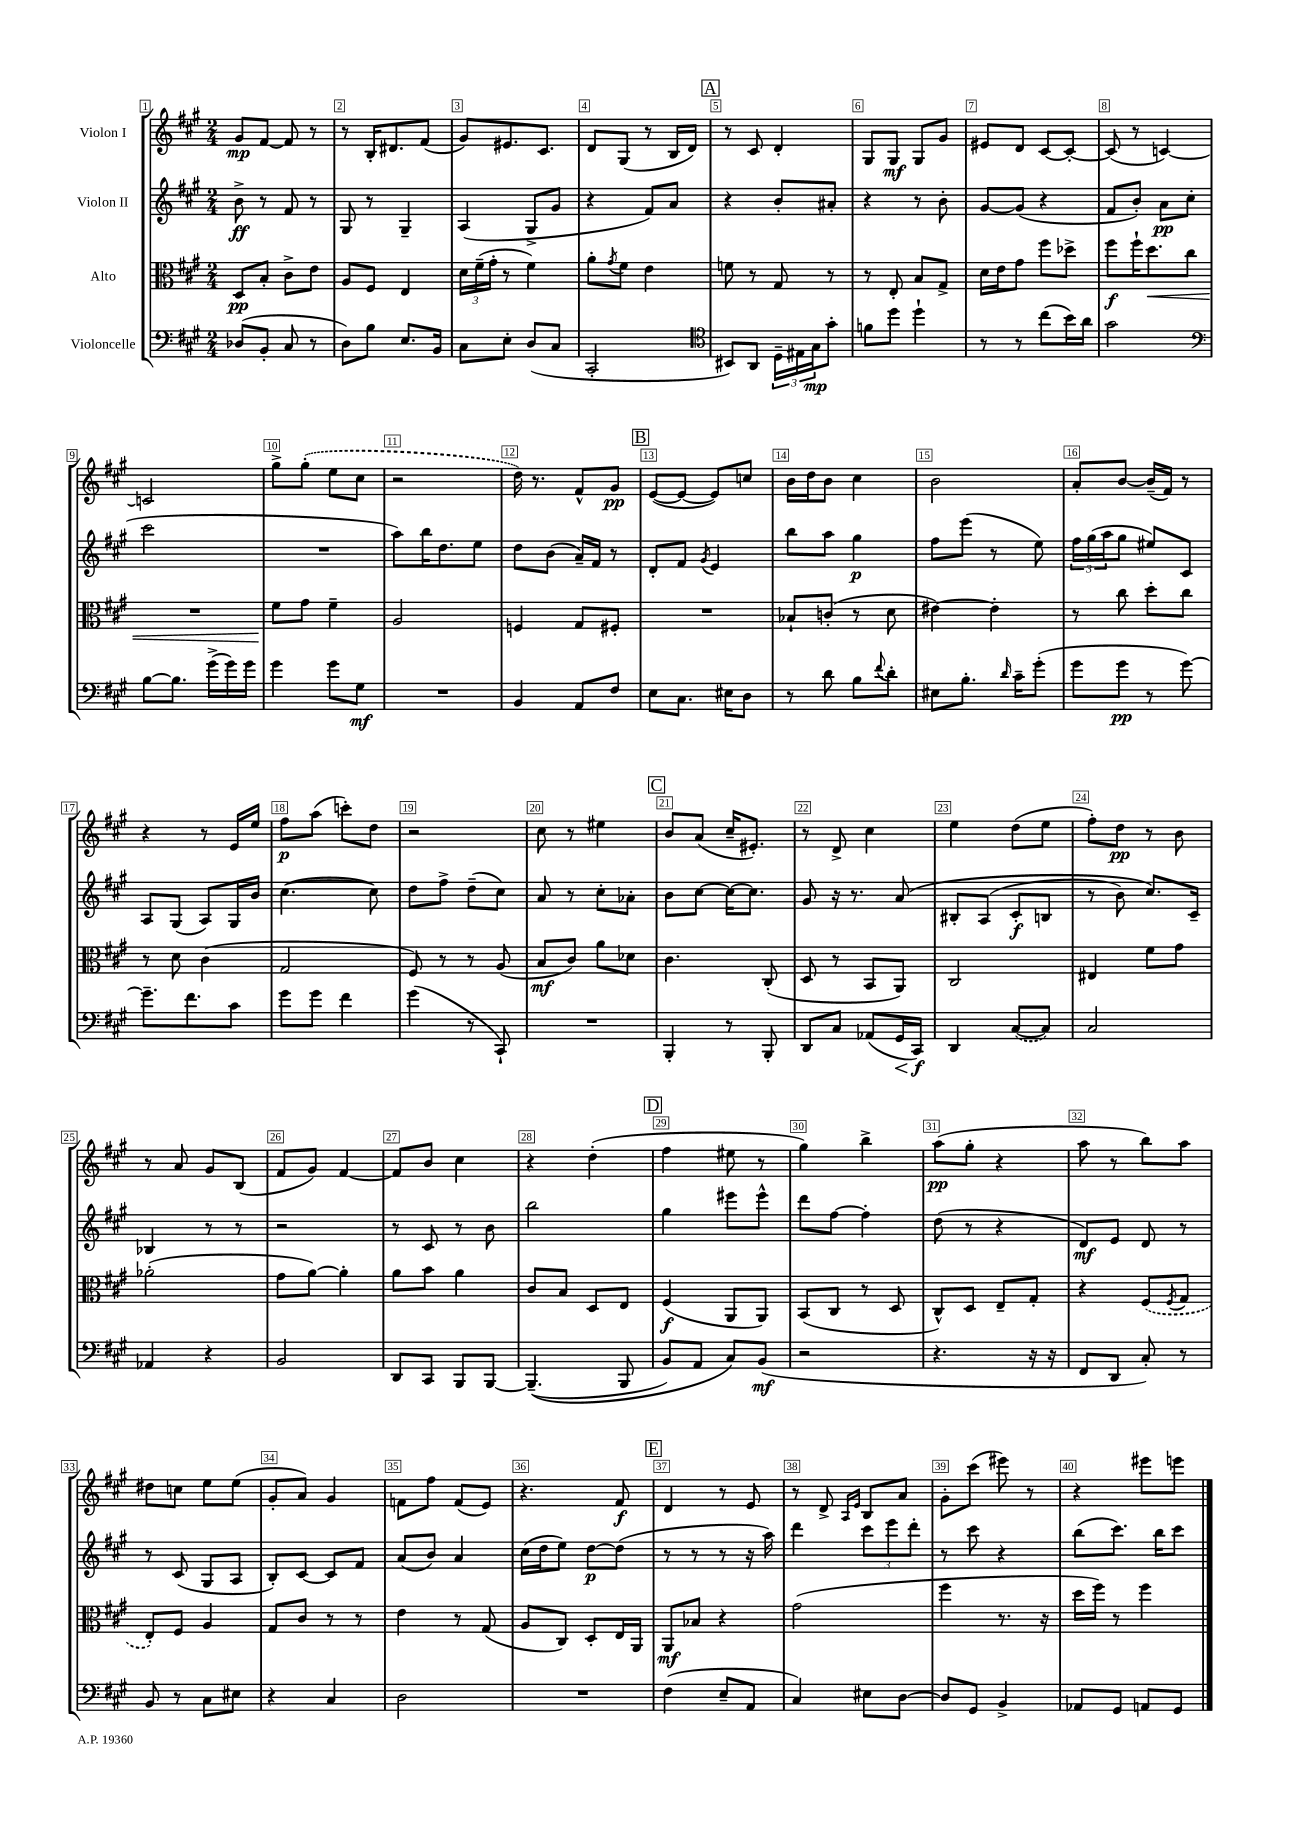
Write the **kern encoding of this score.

**kern	**kern	**kern	**kern
*staff4	*staff3	*staff2	*staff1
*clefF4	*clefC3	*clefG2	*clefG2
*k[f#c#g#]	*k[f#c#g#]	*k[f#c#g#]	*k[f#c#g#]
*M2/4	*M2/4	*M2/4	*M2/4
(8D-/L	8D/L	8b^\	8g#/L
8BB'/J	8B'/J	8r	[8f#/J
8C#/	8c#^\L	8f#/	8f#/]
8r	8e\J	8r	8r
=	=	=	=
8D\L)	8A/L	8G#/	8r
8B\J	8F#/J	8r	16B'/LK
.	.	.	8.d#/
8.E/L	4E/	4G#~/	.
.	.	.	(8f#/J
16BB/Jk	.	.	.
=	=	=	=
8C#\L	24d\LL	(4A/	8g#/L)
.	(24f#~\	.	.
.	24g#'\JJ	.	.
8E'\J	8r	.	8.e#/
(8D/L	4f#\)	8G#^/L	.
.	.	.	8.c#/J
8C#/J	.	8g#/J	.
=	=	=	=
2CC#'/	8a'\L	4r	8d/L
.	8qg#/	.	.
.	8f#\J	.	(8G#/J
.	4e\	8f#/L)	8r
.	.	8a/J	16B/LL
.	.	.	16d/JJ)
=	=	=	=
*clefC4	*	*	*
8BB#/L)	8f\	4r	8r
8AA/J	8r	.	8c#/
24D~\LL	8G#/	8b'/L	4d'/
24E#\	.	.	.
24G#\J	.	.	.
8g#'\J	8r	8a#'/J	.
=	=	=	=
8f\L	8r	4r	8G#/L
8dd\J	8E'/	.	8G#/J
4dd`\	8B/L	8r	8G#/L
.	8G#^/J	8b'\	8g#/J
=	=	=	=
8r	16d\LL	[8g#/L	8e#/L
.	16e\J	.	.
8r	8g#\J	(8g#/]J	8d/J
(8cc#\L	8ff#\L	4r	[8c#/L
16b\L)	8dd-^\J	.	8c#'/_J
16a\JJ	.	.	.
=	=	=	=
2g#\	8ff#\L	8f#/L	(8c#/]
.	16ff#`\K	8b'/J)	8r
.	8.dd\	.	.
.	.	8a\L	[4c/)
.	8cc#\J	(8cc#\J	.
=	=	=	=
*clefF4	*	*	*
[8B\L	2r	2ccc#\	2c/]
8.B\]J	.	.	.
(16g#^\LL	.	.	.
16g#\)	.	.	.
16g#\JJ	.	.	.
=	=	=	=
4g#\	8f#\L	2r	8gg#^\L
.	8g#\J	.	(8gg#'\J
8g#\L	4f#~\	.	8ee\L
8G#\J	.	.	8cc#\J
=	=	=	=
2r	2A/	8aa\L)	2r
.	.	16bb\K	.
.	.	8.dd\	.
.	.	8ee\J	.
=	=	=	=
4BB/	4F/	8dd\L	16dd\)
.	.	.	8.r
.	.	(8b\J	.
8AA/L	8G#/L	16a~/LL)	8f#^^/L
.	.	16f#/JJ	.
8F#/J	8F#'/J	8r	8g#/J
=	=	=	=
8E\L	2r	8d'/L	([8e/L
8.C#\J	.	8f#/J	8e/_J
.	.	8qg#/	.
.	.	4e/	8e/]L)
16E#\LK	.	.	.
8D\J	.	.	8cc/J
=	=	=	=
8r	8B-`/L	8bb\L	16b\LL
.	.	.	16dd\J
8d\	(8c'/J	8aa\J	8b\J
8B\L	8r	4gg#\	4cc#\
8qqf#/	.	.	.
8d'\J	8d\	.	.
=	=	=	=
8E#\L	[4e#\)	8ff#\L	2b\
8.B'\J	.	(8eee\J	.
.	4e#'\]	8r	.
16qqd/	.	.	.
16c#~\LK	.	.	.
(8g#'\J	.	8ee\)	.
=	=	=	=
8g#\L	8r	24ff#\LL	8a'/L
.	.	(24gg#\	.
.	.	24aa\J	.
8g#\J	8cc#\	8gg#\J	[8b/J
8r	8dd'\L	8ee#/L)	(16b~/]LL
.	.	.	16f#/JJ)
[8g#\)	8cc#\J	8c#/J	8r
=	=	=	=
8.g#~\]L	8r	8A/L	4r
.	8d\	(8G#/J	.
8.f#\	.	.	.
.	(4c#\	8A/L)	8r
8c#\J	.	16G#/L	16e/LL
.	.	16b/JJ	16ee/JJ
=	=	=	=
8g#\L	2G#/	([4.cc#\	8ff#\L
8g#\J	.	.	(8aa\J
4f#\	.	.	8ccc'\L)
.	.	8cc#\])	8dd\J
=	=	=	=
(4g#\	8F#/)	8dd\L	2r
.	8r	8ff#^\J	.
8r	8r	(8dd~\L	.
8CC#`/)	(8A/	8cc#\J)	.
=	=	=	=
2r	8B/L	8a/	8cc#\
.	8c#/J)	8r	8r
.	8a\L	8cc#'\L	4ee#\
.	8d-\J	8a-'\J	.
=	=	=	=
4BBB'/	4.c#\	8b\L	8b/L
.	.	[8cc#\J	(8a/J
8r	.	16cc#\_LK	16cc#~/LK
.	.	8.cc#\]J	8.e#'/J)
8BBB'/	(8C#'/	.	.
=	=	=	=
8DD/L	8D/	8g#/	8r
8C#/J	8r	16r	8d^/
.	.	8.r	.
(8AA-/L	8BB/L	.	4cc#\
16GG#/L	8AA/J)	&(8a/	.
16CC#/JJ)	.	.	.
=	=	=	=
4DD/	2C#/	8B#'/L	4ee\
.	.	(8A/J	.
([8C#/L	.	8c#'/L	(8dd\L
8C#/]J)	.	8B/J	8ee\J
=	=	=	=
2C#/	4E#/	8r	8ff#'\L)
.	.	8b\)	8dd\J
.	8f#\L	8.cc#/L&)	8r
.	8g#\J	.	8b\
.	.	16c#~/Jk	.
=	=	=	=
4AA-/	(2a-'\	4B-/	8r
.	.	.	8a/
4r	.	8r	8g#/L
.	.	8r	(8B/J
=	=	=	=
2BB/	8g#\L	2r	8f#/L
.	[8a\J)	.	8g#/J)
.	4a'\]	.	[4f#/
=	=	=	=
8DD/L	8a\L	8r	8f#/]L
8CC#/J	8b\J	8c#/	8b/J
8BBB/L	4a\	8r	4cc#\
[8BBB/J	.	8b\	.
=	=	=	=
&((4.BBB~/]	8c#/L	2bb\	4r
.	8B/J	.	.
.	8D/L	.	(4dd'\
8BBB/	8E/J	.	.
=	=	=	=
8BB/L)	(4F#/	4gg#\	4ff#\
8AA/J	.	.	.
8C#/L&)	8AA/L	8eee#\L	8ee#\
(8BB/J	8AA/J)	8eee#^^\J	8r
=	=	=	=
2r	(8BB/L	8ddd\L	4gg#\)
.	8C#/J	[8ff#\J	.
.	8r	4ff#'\]	4bb^\
.	8D/	.	.
=	=	=	=
4.r	8C#^^/L)	(8dd\	(8aa\L
.	8D/J	8r	8gg#'\J
.	8E~/L	4r	4r
16r	8G#'/J	.	.
16r	.	.	.
=	=	=	=
8FF#/L	4r	8d/L)	8aa\
8DD/J	.	8e/J	8r
8C#'/)	(8F#/L	8d/	8bb\L)
.	8qF#/	.	.
8r	8G#/J	8r	8aa\J
=	=	=	=
8BB/	8E'/L)	8r	8dd#\L
8r	8F#/J	(8c#/	8cc\J
8C#\L	4A/	8G#/L	8ee\L
8E#\J	.	8A/J	(8ee\J
=	=	=	=
4r	8G#/L	8B'/L)	8g#'/L
.	8c#/J	[8c#/J	8a/J)
4C#/	8r	8c#/]L	4g#/
.	8r	8f#/J	.
=	=	=	=
2D\	4e\	(8a/L	8f\L
.	.	8b/J)	8ff#\J
.	8r	4a/	(8f/L
.	(8G#/	.	8e/J)
=	=	=	=
2r	8A/L	(16cc#\LL	4.r
.	.	16dd\J	.
.	8C#/J)	8ee\J)	.
.	8D'/L	[8dd\L	.
.	16E/L	(8dd\]J	8f#/
.	16AA/JJ	.	.
=	=	=	=
(4F#\	8AA/L	8r	4d/
.	8B-/J	8r	.
8E~/L	4r	8r	8r
8AA/J	.	16r	8e/
.	.	16aa\)	.
=	=	=	=
4C#/)	(2g#\	4ddd\	8r
.	.	.	8d^/
.	.	.	16qqA/LL
.	.	.	16qqe/JJ
8E#\L	.	12ccc#\L	8B/L
.	.	12eee\	.
[8D\J	.	.	8a/J
.	.	12ddd'\J	.
=	=	=	=
8D/]L	4ff#\	8r	8g#'\L
8GG#/J	.	8ccc#\	(8ccc#\J
4BB^/	8.r	4r	8eee#\)
.	.	.	8r
.	16r	.	.
=	=	=	=
8AA-/L	16dd\LL	(8bb\L	4r
.	16ff#\JJ)	.	.
8GG#/J	8r	8.ccc#\J)	.
8AA/L	4ff#\	.	8eee#\L
.	.	16bb\LK	.
8GG#/J	.	8ccc#\J	8eee\J
==	==	==	==
*-	*-	*-	*-
